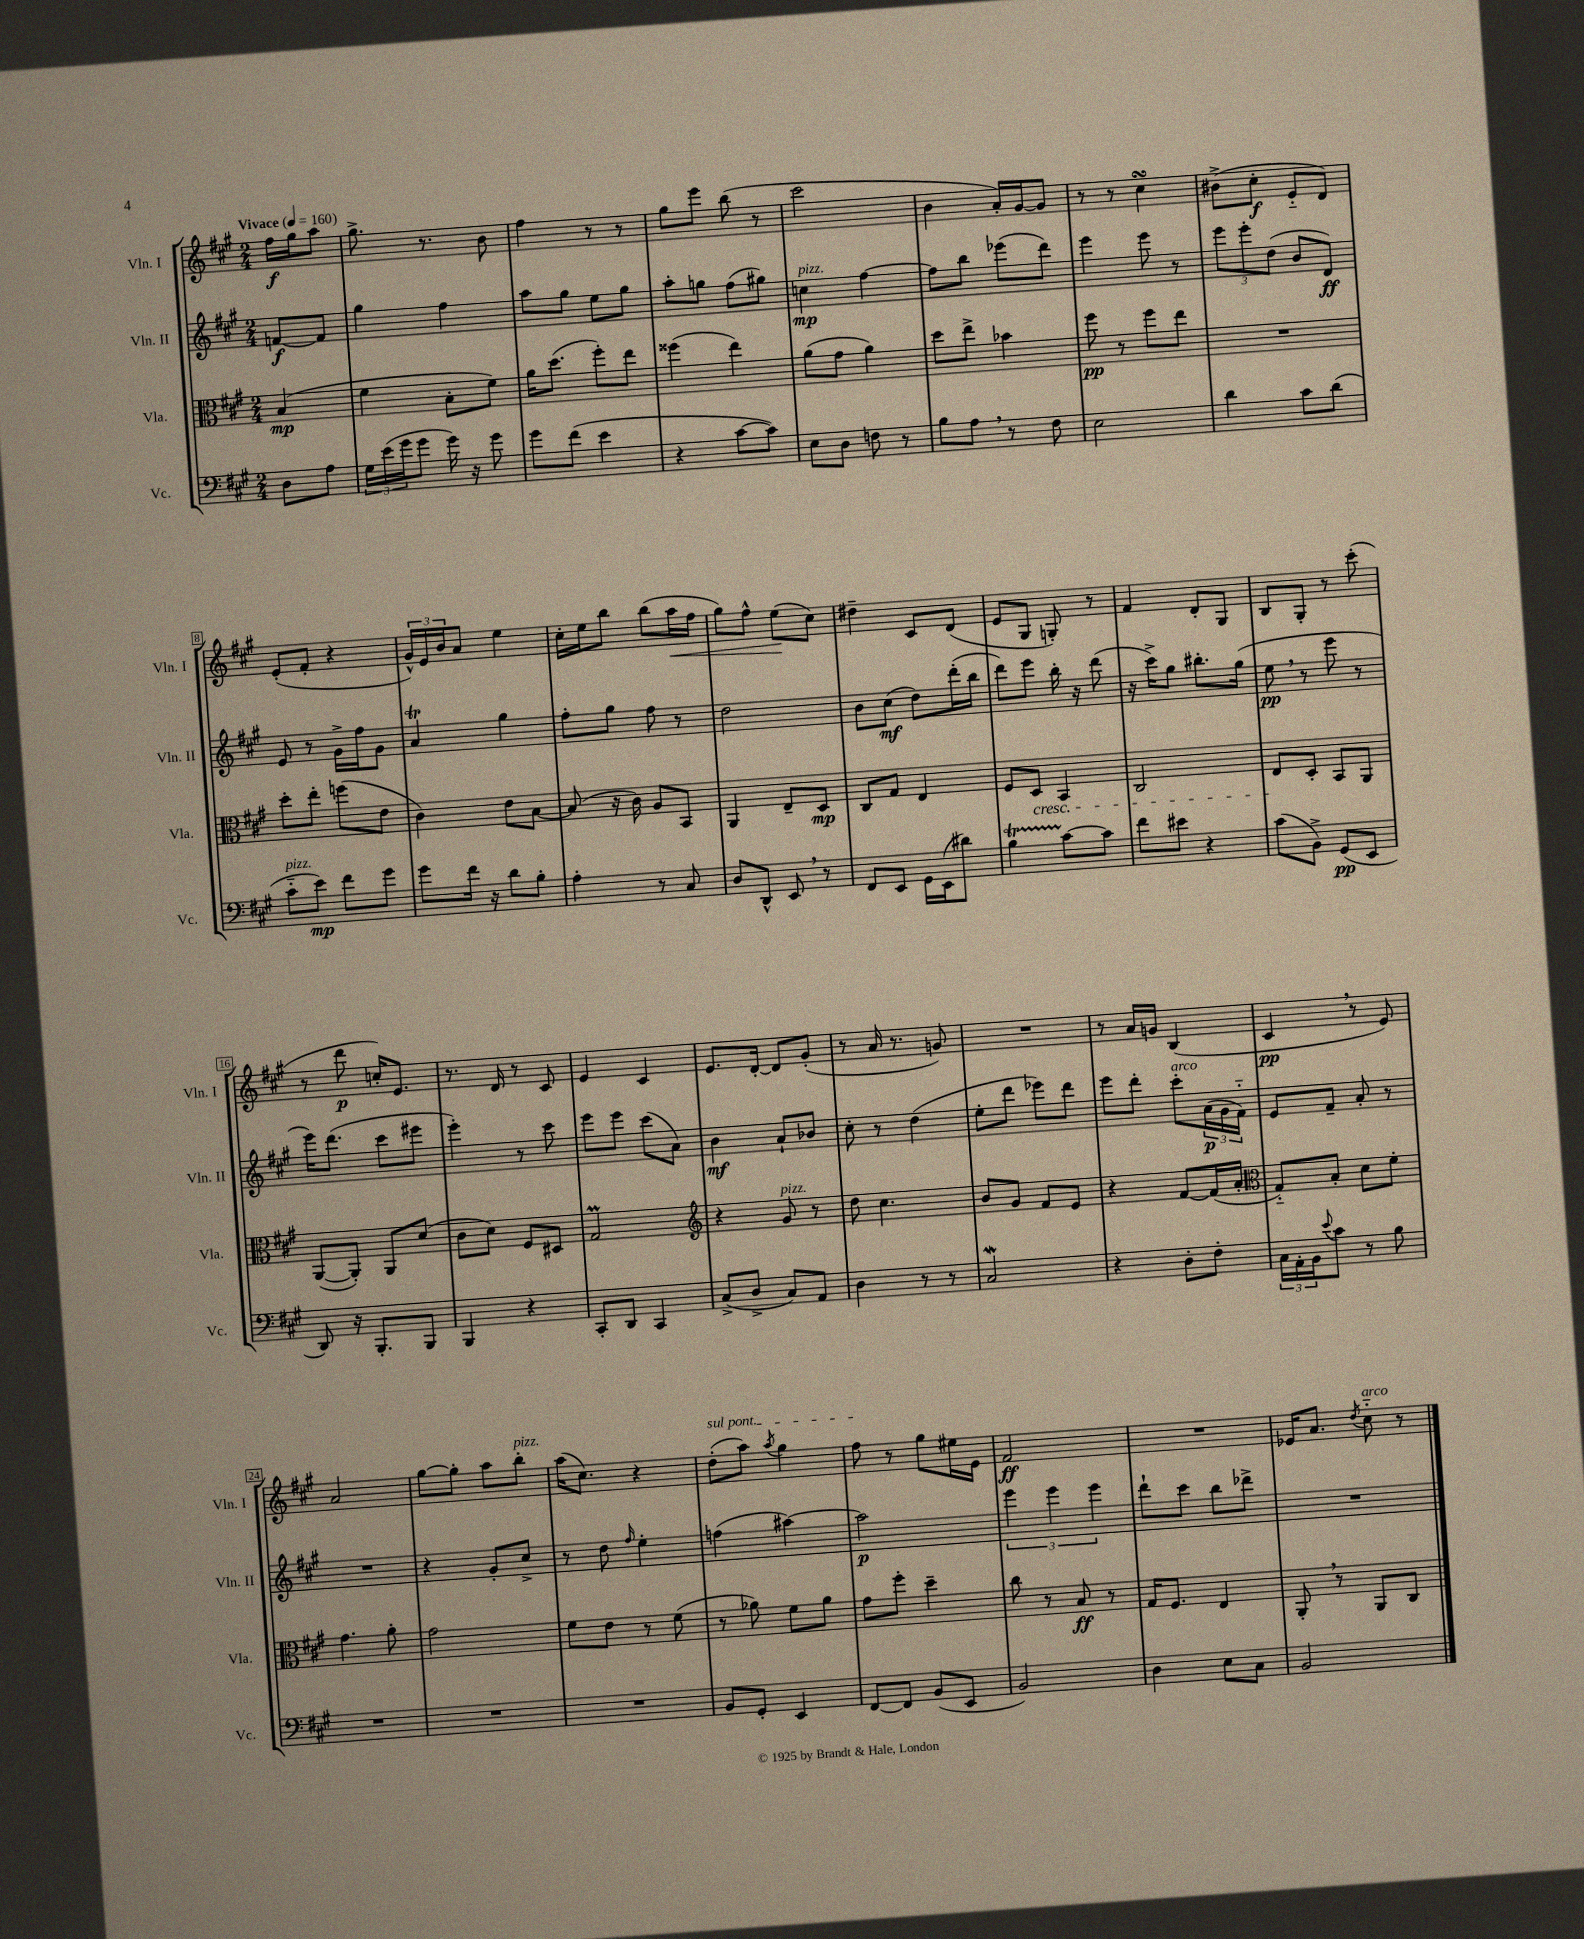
<<
\new StaffGroup <<
\new Staff = "s0" \with { instrumentName = "Vln. I" shortInstrumentName = "Vln. I" } {
    \clef treble \key a \major \numericTimeSignature \time 2/4 \partial 4 \tempo "Vivace" 4 = 160
    fis''16\f gis''16 a''8 |
    gis''8.-> r8. b'8 |
    fis''4 r8 r8 |
    gis''8 e'''8 b''8( r8 |
    cis'''2 |
    b'4 a'16-.) gis'16~ gis'8 |
    r8 r8 cis''4\turn |
    bis'8->( cis''8-.\f e'8-_ d'8) |
    e'8-.( fis'8-. r4 |
    \tuplet 3/2 { gis'16-^) e'16 b'16 } a'8 e''4 |
    cis''16-. e''16 b''8 b''8( a''16\< fis''16 |
    gis''8) fis''8-^ e''8\!( cis''8) |
    dis''4-- cis'8 d'8( |
    e'8 gis8 g8-.) r8 |
    fis'4 d'8-. gis8 |
    b8 gis8-. r8 cis'''8-.( |
    r8 d'''8\p c''16-.) e'8. |
    r8. d'16 r8 cis'8 |
    e'4 cis'4 |
    e'8. d'16~-. d'8 gis'8-.( |
    r8 a'16 r8. g'8) |
    R2 |
    r8 a'16 g'16 b4( |
    cis'4\pp \breathe r8 e'8) |
    a'2 |
    gis''8~ gis''8-. a''8 b''8-.^\markup { \italic "pizz." } |
    a''16( cis''8.) r4 |
    \once \override TextSpanner.bound-details.left.text = \markup { \italic "sul pont." } d''8-.\startTextSpan( a''8) \acciaccatura { a''8 } gis''4 |
    fis''8\stopTextSpan r8 gis''8 eis''16 e'16 |
    fis'2\ff |
    R2 |
    ees'16 a'8. \acciaccatura { d''8 } cis''8-_^\markup { \italic "arco" } r8 \bar "|." |
}
\new Staff = "s1" \with { instrumentName = "Vln. II" shortInstrumentName = "Vln. II" } {
    \clef treble \key a \major \numericTimeSignature \time 2/4 \partial 4
    f'8~\f f'8 |
    gis''4 fis''4 |
    a''8 gis''8 e''8 gis''8 |
    a''8-. g''8 fis''8( gis''8) |
    c''4\mp^\markup { \italic "pizz." } fis''4~ |
    fis''8 b''8 ees'''8( d'''8) |
    e'''4 e'''8 r8 |
    \tuplet 3/2 { e'''8 e'''8-. d''8( } b'8 d'8\ff) |
    e'8 r8 gis'16-> fis''16 gis'8 |
    a'4\trill gis''4 |
    fis''8-. gis''8 fis''8 r8 |
    d''2 |
    b'8 cis''8\mf( d''8) d'''16-.( b''16 |
    d'''8) e'''8 b''16-. r16 d'''8( |
    r16 cis'''16->) gis''8 bis''8.-. gis''16( |
    e''8\pp \breathe r8 e'''8 r8 |
    e'''16) d'''8.( cis'''8 eis'''8 |
    e'''4-.) r8 cis'''8 |
    e'''8 e'''8 cis'''8( a'8) |
    b'4\mf a'8-! bes'8 |
    cis''8-. r8 d''4( |
    e''8-. d'''8 ees'''8) d'''8 |
    e'''8 d'''8-. cis'''8-.^\markup { \italic "arco" } \tuplet 3/2 { a'16\p( gis'16 fis'16-_) } |
    e'8 fis'8-- a'8-. r8 |
    R2 |
    r4 gis'8-. cis''8-> |
    r8 d''8 \grace { fis''16 } e''4-. |
    f''4( ais''4~) |
    ais''2\p |
    \tuplet 3/2 { e'''4 e'''4 e'''4 } |
    d'''8-! cis'''8 b''8 des'''8-> |
    R2 \bar "|." |
}
\new Staff = "s2" \with { instrumentName = "Vla." shortInstrumentName = "Vla." } {
    \clef alto \key a \major \numericTimeSignature \time 2/4 \partial 4
    b4\mp( |
    fis'4 b8-. fis'8) |
    a'16 d''8.( fis''8-.) e''8 |
    fisis''4( e''4) |
    a'8( gis'8 a'4) |
    d''8 e''8-> bes'4 |
    fis''8\pp r8 fis''8 e''8 |
    R2 |
    d''8-. e''8-. f''8( e'8 |
    cis'4) e'8 b8~ |
    b8( r16 cis'16) a8 b,8 |
    a,4 e8-- d8\mp |
    cis8 gis8 e4 |
    fis8 d8\cresc b,4 |
    cis2 |
    e8\! d8-. b,8 a,8 |
    a,8~( a,8-.) a,8 d'8( |
    cis'8 d'8) fis8 dis8 |
    gis2\prall |
    \clef treble r4 gis'8^\markup { \italic "pizz." } r8 |
    d''8 cis''4. |
    b'8 gis'8 fis'8 e'8 |
    r4 fis'8~ fis'16( a'16-. |
    \clef alto gis8-_) b8-. d'8 fis'8-. |
    gis'4. a'8-. |
    gis'2 |
    fis'8 e'8 r8 fis'8( |
    r8 aes'8) fis'8 aes'8 |
    gis'8 fis''8-. d''4-- |
    cis''8 r8 b8\ff r8 |
    gis16 fis8. e4 |
    a,8-. \breathe r8 a,8 cis8 \bar "|." |
}
\new Staff = "s3" \with { instrumentName = "Vc." shortInstrumentName = "Vc." } {
    \clef bass \key a \major \numericTimeSignature \time 2/4 \partial 4
    d8 a8 |
    \tuplet 3/2 { gis16 e'16( gis'16 } gis'8 gis'16) r16 gis'8 |
    gis'8 fis'8( e'4 |
    r4 cis'8~ cis'8) |
    e8 d8 f8 r8 |
    b8 a8 \breathe r8 fis8 |
    e2 |
    d'4 cis'8 d'8( |
    cis'8-_^\markup { \italic "pizz." } e'8\mp) fis'8 gis'8 |
    gis'8 fis'16 r16 d'8 b8-. |
    a4-. r8 cis8 |
    d8 d,8-^ e,8 \breathe r8 |
    fis,8 e,8 gis,16 e,16( dis'8) |
    b4\startTrillSpan cis'8~\stopTrillSpan cis'8 |
    fis'8 eis'8 r4 |
    cis'8( b,8->) gis,8\pp( e,8 |
    d,8) r16 b,,8.-. b,,8 |
    b,,4 r4 |
    cis,8-. d,8 cis,4 |
    cis8->( d8-> cis8) a,8 |
    d4 r8 r8 |
    cis2\mordent |
    r4 d8-. fis8-. |
    \tuplet 3/2 { cis16 a,16-. b,16 } \appoggiatura { e'8 } cis'8 r8 b8 |
    R2 |
    R2 |
    R2 |
    b,8 gis,8-. e,4 |
    fis,8~ fis,8 b,8( e,8 |
    b,2) |
    d4 e8 cis8 |
    b,2 \bar "|." |
}
>>
>>
\layout { \context { \Score \override BarNumber.stencil = #(make-stencil-boxer 0.1 0.3 ly:text-interface::print) } }
